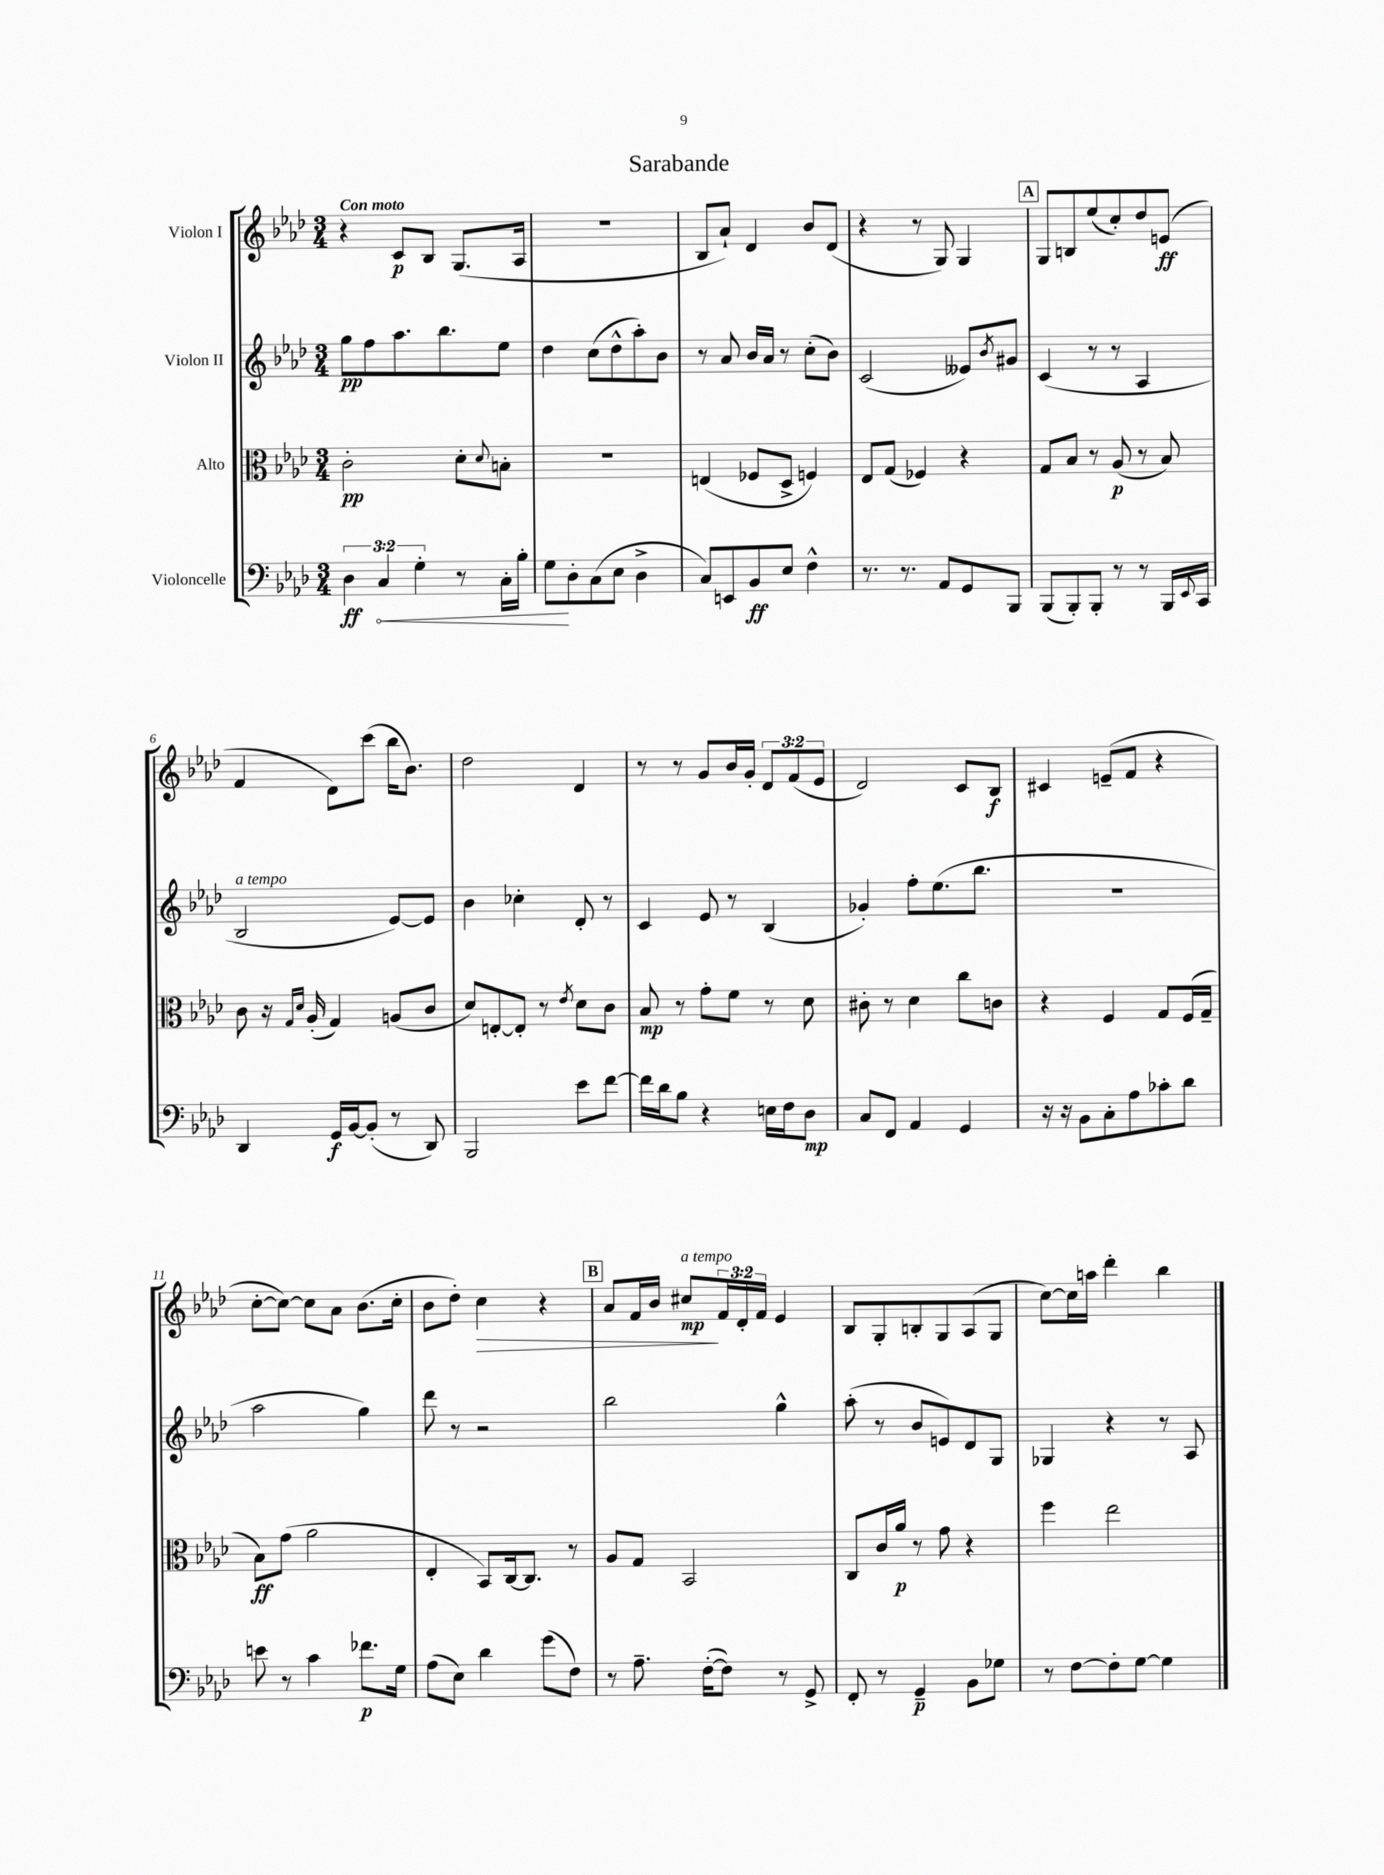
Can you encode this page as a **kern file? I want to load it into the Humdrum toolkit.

**kern	**kern	**kern	**kern
*staff4	*staff3	*staff2	*staff1
*clefF4	*clefC3	*clefG2	*clefG2
*k[b-e-a-d-]	*k[b-e-a-d-]	*k[b-e-a-d-]	*k[b-e-a-d-]
*M3/4	*M3/4	*M3/4	*M3/4
6D-	2c'	8gg	4r
.	.	8ff	.
6C	.	.	.
.	.	8.aa-	8c
6G'	.	.	.
.	.	.	8B-
.	.	8.bb-	.
8r	8d-'	.	(8.G
.	8qqd-	.	.
16C'	8B'	8ee-	.
16B-'	.	.	16A-
=	=	=	=
8G	2.r	4dd-	2.r
8D-'	.	.	.
(8C	.	(8cc	.
8E-	.	8dd-^^	.
4D-^	.	8aa-')	.
.	.	8b-	.
=	=	=	=
8C)	(4E	8r	8B-
8EE	.	8a-	8a-`)
8BB-	8F-	16b-	4d-
.	.	16a-	.
8E-	8D-^	8r	.
4F^^	4F)	(8cc'	8b-
.	.	8b-)	(8d-
=	=	=	=
8.r	8E-	(2c	4r
.	(8G	.	.
8.r	.	.	.
.	4F-)	.	8r
8AA-	.	.	8G)
8GG	4r	8e--)	4G
.	.	8qb-	.
8BBB-	.	8g#	.
=	=	=	=
(8BBB-	8G	(4c	8G
8BBB-')	8B-	.	8B
8BBB-'	8r	8r	(8ee-
8r	(8A-	8r	8cc')
8r	8r	4A-	8dd-
16BBB-	8B-)	.	(8e
8qqEE-	.	.	.
16CC	.	.	.
=	=	=	=
4DD-	8c	2B-	4f
.	16r	.	.
.	16qqG	.	.
.	16qqd-	.	.
.	(16A-'	.	.
16GG	4G)	.	8d-)
[16BB-	.	.	.
(8BB-']	.	.	(8ccc
8r	(8A	[8e-)	16bb-
.	.	.	8.b-)
8DD-)	8c	8e-]	.
=	=	=	=
2BBB-	8d-)	4b-	2dd-
.	[8E'	.	.
.	8E']	4cc-'	.
.	8r	.	.
.	8qe-	.	.
8e-	8d-	8d-'	4d-
[8f	8c	8r	.
=	=	=	=
16f]	8B-	4c	8r
16d-	.	.	.
8B-	8r	.	8r
4r	8g'	8e-	8g
.	8f	8r	16b-
.	.	.	16g'
16E	8r	(4B-	12d-
16F	.	.	.
.	.	.	(12f
8D-	8d-	.	.
.	.	.	12e-
=	=	=	=
8C	8c#'	4g-')	2d-)
8FF	8r	.	.
4AA-	4d-	8ff'	.
.	.	(8.ee-	.
4GG	8cc	.	8c
.	.	8.bb-	.
.	8c	.	8B-
=	=	=	=
16r	4r	2.r	4c#
16r	.	.	.
8BB-	.	.	.
8C'	4F	.	(8e~
8A-	.	.	8f
8c-'	8G	.	4r
8d-	(16F	.	.
.	16G~	.	.
=	=	=	=
8e	8B-)	2aa-	[8cc'
8r	(8g	.	8cc_)
4c	2a-	.	8cc]
.	.	.	8a-
8.f-	.	4gg)	(8.b-
16G	.	.	16cc'
=	=	=	=
(8A-	4E-'	8ddd-	8b-
8E-)	.	8r	8dd-')
4d-	8BB-)	2r	4cc
.	[16C	.	.
.	8.C]	.	.
(8g	.	.	4r
8F)	8r	.	.
=	=	=	=
8r	8A-	2bb-	8a-
8.A-~	8G	.	16f
.	.	.	16b-
.	2BB-	.	8cc#
([16F'	.	.	.
8F])	.	.	24f
.	.	.	24d-'
.	.	.	24f
8r	.	4gg^^	4e-
8GG^	.	.	.
=	=	=	=
8FF'	8C	(8aa-'	8B-
8r	16c	8r	8G'
.	16a-	.	.
4GG~	8r	8b-	8B'
.	8g	8e)	8G
8BB-	4r	8d-	(8A-
8G-	.	8G	8G
=	=	=	=
8r	4ff	4G-	[8cc)
[8F	.	.	16cc]
.	.	.	16aa
8F']	2ee-	4r	4ddd-'
[8G	.	.	.
4G]	.	8r	4bb-
.	.	8A-	.
==	==	==	==
*-	*-	*-	*-
